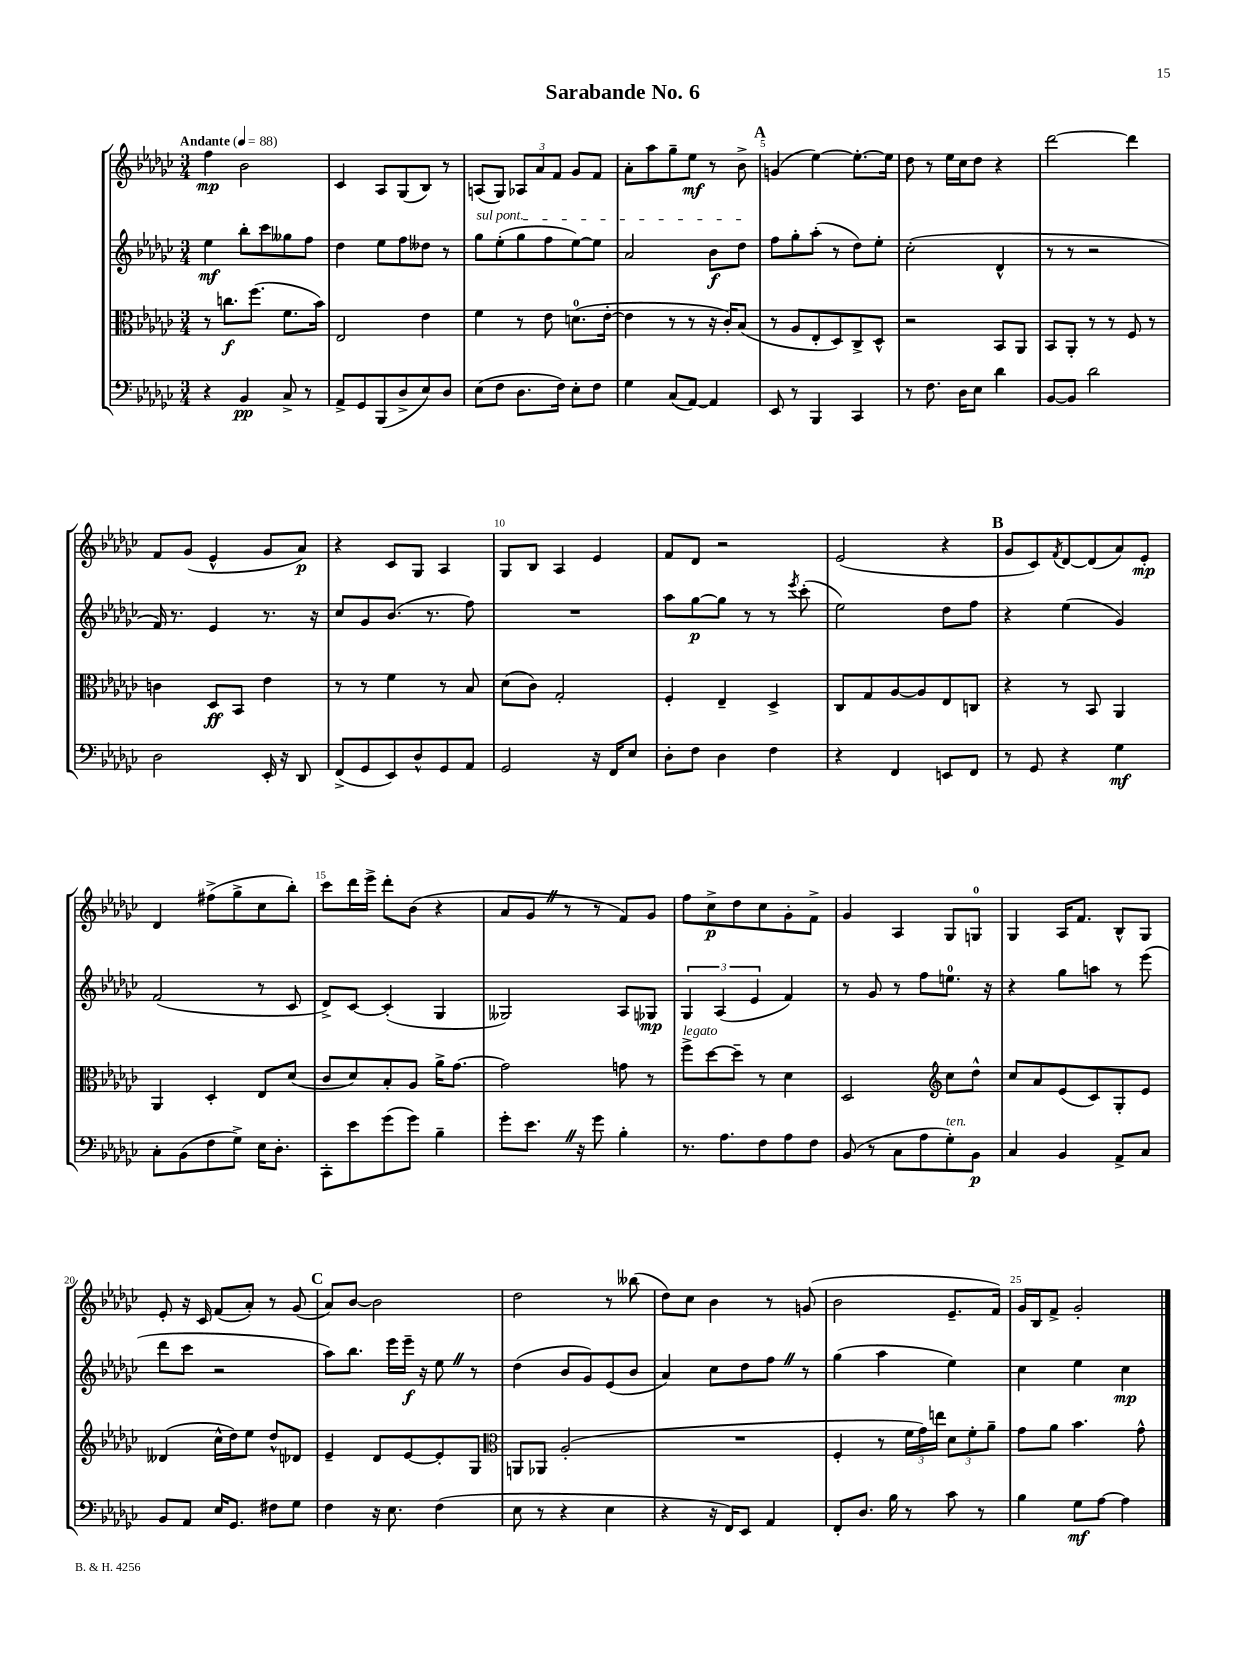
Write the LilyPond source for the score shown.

\header { title = "Sarabande No. 6" }
<<
\new StaffGroup <<
\new Staff = "s0" {
    \clef treble \key ges \major \numericTimeSignature \time 3/4 \tempo "Andante" 4 = 88
    f''4\mp bes'2 |
    ces'4 aes8 ges8( bes8) r8 |
    a8( ges8) \tuplet 3/2 { aes8 aes'8 f'8 } ges'8 f'8 |
    aes'8-. aes''8 ges''8-- ees''8\mf r8 bes'8-> |
    \mark \markup { \bold "A" } g'4( ees''4~) ees''8.~-. ees''16 |
    des''8 r8 ees''16 ces''16 des''8 r4 |
    des'''2~ des'''4 |
    f'8 ges'8( ees'4-^ ges'8 aes'8\p) |
    r4 ces'8 ges8 aes4 |
    ges8 bes8 aes4 ees'4 |
    f'8 des'8 r2 |
    ees'2( r4 |
    \mark \markup { \bold "B" } ges'8 ces'8) \acciaccatura { f'8 } des'8~ des'8( aes'8) ees'8-.\mp |
    des'4 fis''8->( ges''8-> ces''8 bes''8-.) |
    ces'''8 des'''16 ees'''16-> des'''8-. bes'8( r4 |
    aes'8 ges'8 \once \override BreathingSign.text = \markup { \musicglyph "scripts.caesura.straight" } \breathe r8 r8 f'8) ges'8 |
    f''8 ces''8->\p des''8 ces''8 ges'8-. f'8-> |
    ges'4 aes4 ges8 g8-0 |
    ges4 aes16 f'8. bes8-^ ges8 |
    ees'8-. r16 ces'16 f'8( aes'8-.) r8 ges'8( |
    \mark \markup { \bold "C" } aes'8) bes'8~ bes'2 |
    des''2 r8 beses''8( |
    des''8) ces''8 bes'4 r8 g'8( |
    bes'2 ees'8.-- f'16) |
    ges'16 bes16 f'8-> ges'2-. \bar "|." |
}
\new Staff = "s1" {
    \clef treble \key ges \major \numericTimeSignature \time 3/4
    ees''4\mf bes''8-. ces'''8 geses''8 f''8 |
    des''4 ees''8 f''8 deses''8 r8 |
    \once \override TextSpanner.bound-details.left.text = \markup { \italic "sul pont." } ges''8\startTextSpan ees''8-.( ges''8 f''8 ees''8~) ees''8 |
    aes'2 bes'8\f des''8\stopTextSpan |
    \mark \markup { \bold "A" } f''8 ges''8-. aes''8-.( r8 des''8) ees''8-. |
    ces''2-.( des'4-^ |
    r8 r8 r2 |
    f'16) r8. ees'4 r8. r16 |
    ces''8 ges'8 bes'8.( r8. f''8) |
    R2. |
    aes''8 ges''8~\p ges''8 r8 r8 \acciaccatura { ees'''8 } ces'''8-.( |
    ees''2) des''8 f''8 |
    \mark \markup { \bold "B" } r4 ees''4( ges'4) |
    f'2( r8 ces'8 |
    des'8->) ces'8~ ces'4-.( ges4 |
    geses2) aes8 ges8\mp |
    \tuplet 3/2 { ges4 aes4( ees'4 } f'4) |
    r8 ges'8 r8 f''8 e''8.-0 r16 |
    r4 ges''8 a''8 r8 ees'''8( |
    des'''8 ces'''8 r2 |
    \mark \markup { \bold "C" } aes''8) bes''8. ees'''16 ees'''16--\f r16 ees''8 \once \override BreathingSign.text = \markup { \musicglyph "scripts.caesura.straight" } \breathe r8 |
    des''4( bes'8 ges'8) ees'8( bes'8 |
    aes'4) ces''8 des''8 f''8 \once \override BreathingSign.text = \markup { \musicglyph "scripts.caesura.straight" } \breathe r8 |
    ges''4( aes''4 ees''4) |
    ces''4 ees''4 ces''4\mp \bar "|." |
}
\new Staff = "s2" {
    \clef alto \key ges \major \numericTimeSignature \time 3/4
    r8 c''8.\f f''8.( f'8. bes'16) |
    ees2 ees'4 |
    f'4 r8 ees'8 d'8.-0( ees'16~-. |
    ees'4 r8 r8 r16 ces'16-.) bes8( |
    \mark \markup { \bold "A" } r8 aes8 ees8-. des8) ces8-> des8-^ |
    r2 bes,8 aes,8 |
    bes,8 aes,8-. r8 r8 f8 r8 |
    c'4 des8\ff bes,8 ees'4 |
    r8 r8 f'4 r8 bes8 |
    des'8( ces'8) ges2-. |
    f4-. ees4-- des4-> |
    ces8 ges8 aes8~ aes8 ees8 c8 |
    \mark \markup { \bold "B" } r4 r8 bes,8 aes,4 |
    aes,4 des4-. ees8 des'8( |
    ces'8 des'8) bes8-. aes8 aes'16-> ges'8.~ |
    ges'2 g'8 r8 |
    f''8->^\markup { \italic "legato" } des''8~ des''8-- r8 des'4 |
    des2 \clef treble ces''8 des''8-^ |
    ces''8 aes'8 ees'8( ces'8) ges8-. ees'8 |
    deses'4( ces''16-^ des''16) ees''8 des''8-^ des'8 |
    \mark \markup { \bold "C" } ees'4-- des'8 ees'8~ ees'8-. ges8 |
    \clef alto a,8 aes,8 aes2-.( |
    R2. |
    f4-. r8 \tuplet 3/2 { f'16 ges'16) e''16 } \tuplet 3/2 { des'8 f'8-. aes'8-- } |
    ges'8 aes'8 bes'4. ges'8-^ \bar "|." |
}
\new Staff = "s3" {
    \clef bass \key ges \major \numericTimeSignature \time 3/4
    r4 bes,4\pp ces8-> r8 |
    aes,8-> ges,8 bes,,8( des8-> ees8) des8 |
    ees8( f8 des8. f16) ees8-. f8 |
    ges4 ces8( aes,8~) aes,4 |
    \mark \markup { \bold "A" } ees,8 r8 bes,,4 ces,4 |
    r8 f8. des16 ees8 des'4 |
    bes,8~ bes,8 des'2 |
    des2 ees,16-. r16 des,8 |
    f,8->( ges,8 ees,8) des8-^ ges,8 aes,8 |
    ges,2 r16 f,16 ees8 |
    des8-. f8 des4 f4 |
    r4 f,4 e,8 f,8 |
    \mark \markup { \bold "B" } r8 ges,8 r4 ges4\mf |
    ces8-. bes,8( f8 ges8->) ees16 des8.-. |
    ces,8-. ees'8 ges'8( ges'8) bes4-- |
    ges'8-. ees'8. \once \override BreathingSign.text = \markup { \musicglyph "scripts.caesura.straight" } \breathe r16 ges'8 bes4-. |
    r8. aes8. f8 aes8 f8 |
    bes,8( r8 ces8 aes8 ges8-.^\markup { \italic "ten." }) bes,8\p |
    ces4 bes,4 aes,8-> ces8 |
    bes,8 aes,8 ees16 ges,8. fis8 ges8 |
    \mark \markup { \bold "C" } f4 r16 ees8. f4( |
    ees8 r8 r4 ees4 |
    r4 r16 f,16) ees,8 aes,4 |
    f,8-. des8. bes16 r8 ces'8 r8 |
    bes4 ges8\mf aes8~ aes4 \bar "|." |
}
>>
>>
\layout { \context { \Score \override BarNumber.break-visibility = ##(#f #t #t) barNumberVisibility = #(every-nth-bar-number-visible 5) } }
